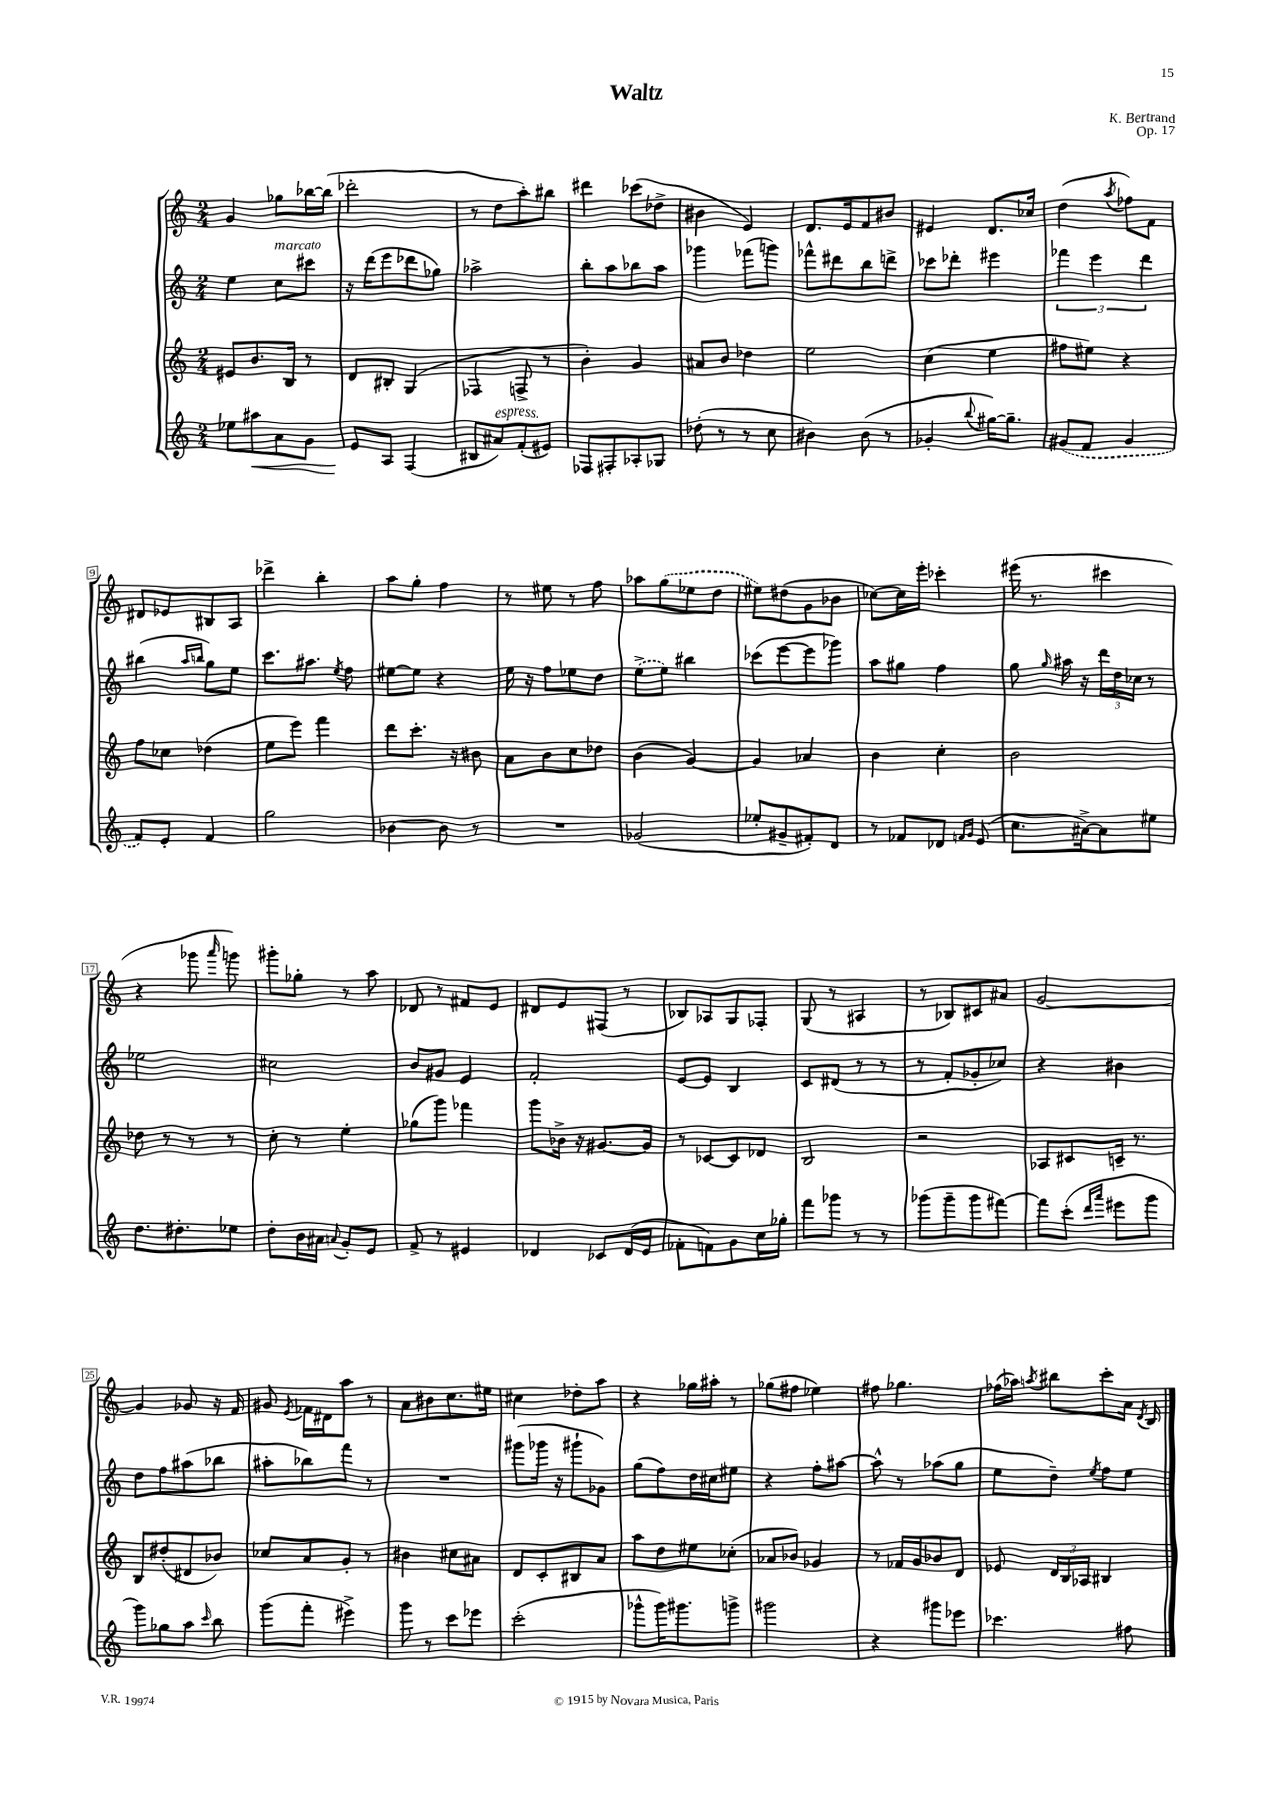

**kern	**dynam	**kern	**kern	**kern
*part4	*part4	*part3	*part2	*part1
*staff4	*staff4	*staff3	*staff2	*staff1
*clefG2	*	*clefG2	*clefG2	*clefG2
*k[]	*	*k[]	*k[]	*k[]
*M2/4	*	*M2/4	*M2/4	*M2/4
=1	=1	=1	=1	=1
8ee-X\L	.	8e#X/L	4ee\	4g/
!	!LO:HP:b	!	!	!
8aa#X\	<	8.b/	.	.
!	!	!	!LO:TX:a:i:t=marcato	!
8a\	.	.	8cc\L	8gg-X\L
.	.	16B/Jk	.	.
8g\J	.	8r	8ccc#X\J	[16bb-X\L
.	.	.	.	(16bb-\JJ]
=2	=2	=2	=2	=2
8e/L	.	8d/L	16r	2ddd-X'\
.	.	.	(16ddd\KL	.
8A/J	[	8B#X'/J	8eee\	.
(4F/	.	(4G/	8ddd-X\	.
.	.	.	8gg-X\J)	.
=3	=3	=3	=3	=3
8B#X/L	.	4F-X/	2aa-X^\	8r
!LO:TX:a:i:t=espress.	!	!	!	!
8a#X/)	.	.	.	8dd\L
(8f'/	.	8Fn^/	.	8aa'\)
8e#X/J)	.	8r	.	8bb#X\J
=4	=4	=4	=4	=4
8F-X/L	.	4b'\)	8bb'\L	4ddd#X\
8F#X'/	.	.	8aa\	.
8A-X'/	.	4g/	8bb-X\	(8ccc-X\L
8G-X/J	.	.	8aa\J	8dd-X^\J
=5	=5	=5	=5	=5
(8dd-X'\	.	8a#X/L	4ggg-X\	4b#X\
8r	.	8b/J	.	.
8r	.	4dd-X\	(8fff-X\L	4e/)
8cc\	.	.	8gggn\J)	.
=6	=6	=6	=6	=6
4b#X\)	.	2ee\	8fff-X^^\L	8.d/L
.	.	.	8ddd#X\	.
.	.	.	.	16e/k
(8b#\	.	.	8bb\	8f/
8r	.	.	8dddn^\J	8b#X/J
=7	=7	=7	=7	=7
4g-X'/	.	(4cc\	8ccc-X\L	4e#X/
.	.	.	8ddd-X'\J	.
8qqbb/	.	.	.	.
[16gg#X\KL)	.	4ee\	4eee#X\	8.d/L
8.gg#~\J]	.	.	.	.
.	.	.	.	16cc-X/Jk
=8	=8	=8	=8	=8
(8g#X/L	.	8ff#X\L	6fff-X\	(4dd\
8f/J	.	8ee#X\J)	.	.
.	.	.	6eee\	.
.	.	.	.	8qaa/
4g#/	.	4r	.	8ff-X\L)
.	.	.	6ddd\	.
.	.	.	.	8f\J
!!LO:LB:g=z
=9	=9	=9	=9	=9
8f/L)	.	8ff\L	(4bb#X\	8d#X/L
8e'/J	.	8cc-X\J	.	8e-X/
.	.	.	16qqaa/LL	.
.	.	.	16qqbbn/JJ	.
4f/	.	(4dd-X\	8gg\L)	8B#X/
.	.	.	8ee\J	8A/J
=10	=10	=10	=10	=10
2gg\	.	8ee\L	8.ccc\L	4ddd-X^\
.	.	8eee\J)	.	.
.	.	.	8.aa#X\J	.
.	.	4fff\	.	4bb'\
.	.	.	8qee/	.
.	.	.	8ff\	.
=11	=11	=11	=11	=11
[4b-X\	.	8ddd\L	[8ee#X\L	8aa\L
.	.	8.ccc'\J	8ee#\J]	8gg'\J
8b-\]	.	.	4r	4ff\
.	.	16r	.	.
8r	.	8b#X\	.	.
=12	=12	=12	=12	=12
2r	.	8a\L	16ee\	8r
.	.	.	16r	.
.	.	8b\	8ff\L	8ee#X\
.	.	8cc\	8ee-X\	8r
.	.	8dd-X\J	8dd\J	8ff\
=13	=13	=13	=13	=13
(2g-X/	.	(4b\	(8ee^\L	8aa-X\L
.	.	.	8ee\J)	(8gg\
.	.	[4g/)	4bb#X\	8ee-X\
.	.	.	.	8dd\J
=14	=14	=14	=14	=14
8ee-X'/L	.	4g/]	(8ccc-X\L	8ee#X\L)
8g#X~/	.	.	[8eee\	(8dd#X\
8f#X'/)	.	4a-X/	8eee\]	8g\
8d/J	.	.	8ggg-X\J)	8b-X\J
=15	=15	=15	=15	=15
8r	.	4b\	8aa\L	[8cc-X\L)
8f-X/L	.	.	8gg#X\J	16cc-\L]
.	.	.	.	16eee'\JJ
8d-X/J	.	4cc'\	4ff\	4ccc-X'\
16qqfn/LL	.	.	.	.
16qqg/JJ	.	.	.	.
(8e/	.	.	.	.
=16	=16	=16	=16	=16
8.cc\L	.	2b\	8gg\	(16eee#X\
.	.	.	.	8.r
.	.	.	16qqgg/	.
.	.	.	16aa#X\	.
[16a#X^\k)	.	.	16r	.
8a#\]	.	.	24ddd\LL	4ccc#X\
.	.	.	24dd\	.
.	.	.	24cc-X\JJ	.
8ee#X\J	.	.	8r	.
!!LO:LB:g=z
=17	=17	=17	=17	=17
8.dd\L	.	8dd-X\	2ee-X\	4r
.	.	8r	.	.
8.dd#X'\	.	.	.	.
.	.	8r	.	8ggg-X\
.	.	.	.	16qqaaa/
8ee-X\J	.	8r	.	8gggn\)
=18	=18	=18	=18	=18
8dd'\L	.	8cc'\	2cc#X\	8ggg#X'\L
16b\L	.	8r	.	8gg-X'\J
16a#X\JJ	.	.	.	.
8qqan/	.	.	.	.
8g'/L	.	4ee'\	.	8r
8e/J	.	.	.	8aa\
=19	=19	=19	=19	=19
8f^/	.	(8gg-X\L	8b/L	8d-X/
8r	.	8ggg\J)	8g#X/J	8r
4e#X/	.	4fff-X\	4e/	8f#X/L
.	.	.	.	8e/J
=20	=20	=20	=20	=20
4d-X/	.	8ggg\L	2f'/	8d#X/L
.	.	16b-X^\Jk	.	8e/
.	.	16r	.	.
8c-X/L	.	[8.g#X/L	.	(8F#X/J
(16d-/L	.	.	.	8r
16e/JJ	.	16g#/Jk]	.	.
=21	=21	=21	=21	=21
8f-X'\L	.	8r	[8e/L	8B-X/L)
8fn\)	.	[8c-X/L	8e/J]	8A-X/
8g\	.	8c-/]	4B/	8G/
16cc\L	.	8d-X/J	.	8F-X'/J
16gg-X'\JJ	.	.	.	.
=22	=22	=22	=22	=22
8fff\L	.	2B/	8c/L	(8G/
8ggg-X\J	.	.	(8d#X/J	8r
8r	.	.	8r	4A#X/
8r	.	.	8r	.
=23	=23	=23	=23	=23
(8ggg-X\L	.	2r	8r	8r
8ggg-~\	.	.	8f'/L	8B-X/L)
8ggg-\	.	.	8g-X'/	8c#X/
[8fff#X\J)	.	.	8cc-X/J)	8a#X/J
=24	=24	=24	=24	=24
8fff#\L]	.	8A-X/L	4r	[2g/
(8ccc'\J	.	8c#X/	.	.
16qqddd/LL	.	.	.	.
16qqaaa/JJ	.	.	.	.
8eee#X\L	.	16cn~/Jk	4b#X\	.
.	.	8.r	.	.
8ggg\J	.	.	.	.
!!LO:LB:g=z
=25	=25	=25	=25	=25
8ggg\L)	.	8B/L	8dd\L	4g/]
8gg-X\	.	(8dd#X'/	8ff\	.
8aa\J	.	8d#X/	(8aa#X\	8g-X/
16qqccc/	.	.	.	.
8bb\	.	8b-X/J)	8bb-X\J	16r
.	.	.	.	16f/
=26	=26	=26	=26	=26
(8ggg\L	.	8cc-X/L	8aa#X'\L	8g#X/
.	.	.	.	8qe/
8fff'\J	.	8a/	8bb-X\)	16f-X\LL
.	.	.	.	16d#X\J
4eee#X^\)	.	8g'/J	8fff\J	8aa\J
.	.	8r	8r	8r
=27	=27	=27	=27	=27
8ggg\	.	4b#X\	2r	8a\L
8r	.	.	.	8b#X\
8ccc\L	.	8cc#X\L	.	8.cc\
8eee-X\J	.	8a#X\J	.	.
.	.	.	.	16ee#X\Jk
=28	=28	=28	=28	=28
(2ccc'\	.	8d/L	(8ggg#X\L	4cc#X\
.	.	8c'/	16ggg-X\Jk	.
.	.	.	16r	.
.	.	8B#X/	8ggg#X`\L	8dd-X'\L
.	.	8a/J	8g-X\J)	8aa\J
=29	=29	=29	=29	=29
8ggg-X^^\L	.	8aa\L	(8gg\L	4r
16ggg-\K)	.	8dd\	8ff\)	.
8.ggg#X\	.	.	.	.
.	.	8ee#X\	16dd\L	16gg-X\LL
.	.	.	16cc#X\J	16aa#X'\JJ
8gggn^\J	.	(8cc-X'\J	8ee#X\J	8r
=30	=30	=30	=30	=30
2ggg#X\	.	8a-X/L	4r	(8gg-X\L
.	.	8b-X/J)	.	8ff#X\J
.	.	4g-X/	8ff'\L	4ee-X\)
.	.	.	[8aa#X\J	.
=31	=31	=31	=31	=31
4r	.	8r	8aa#^^\]	8ff#X\
.	.	16f-X/LL	8r	4.gg-X\
.	.	16g/J	.	.
8ggg#X\L	.	8b-X/	(8aa-X\L	.
8eee-X\J	.	8d/J	8gg\J	.
=32	=32	=32	=32	=32
4.ccc-X\	.	8e-X/	8ee\L	(16ff-X\LL
.	.	.	.	16aa-X\JJ)
.	.	.	.	8qaan/
.	.	24d/LL	8dd~\J)	8bb#X\L
.	.	24B/	.	.
.	.	24A-X/JJ	.	.
.	.	.	8qee/	.
.	.	4B#X/	8ff\L	8ccc'\
8ff#X\	.	.	8ee\J	16a\Jk
.	.	.	.	8qd/
.	.	.	.	16B/
==	==	==	==	==
*-	*-	*-	*-	*-
